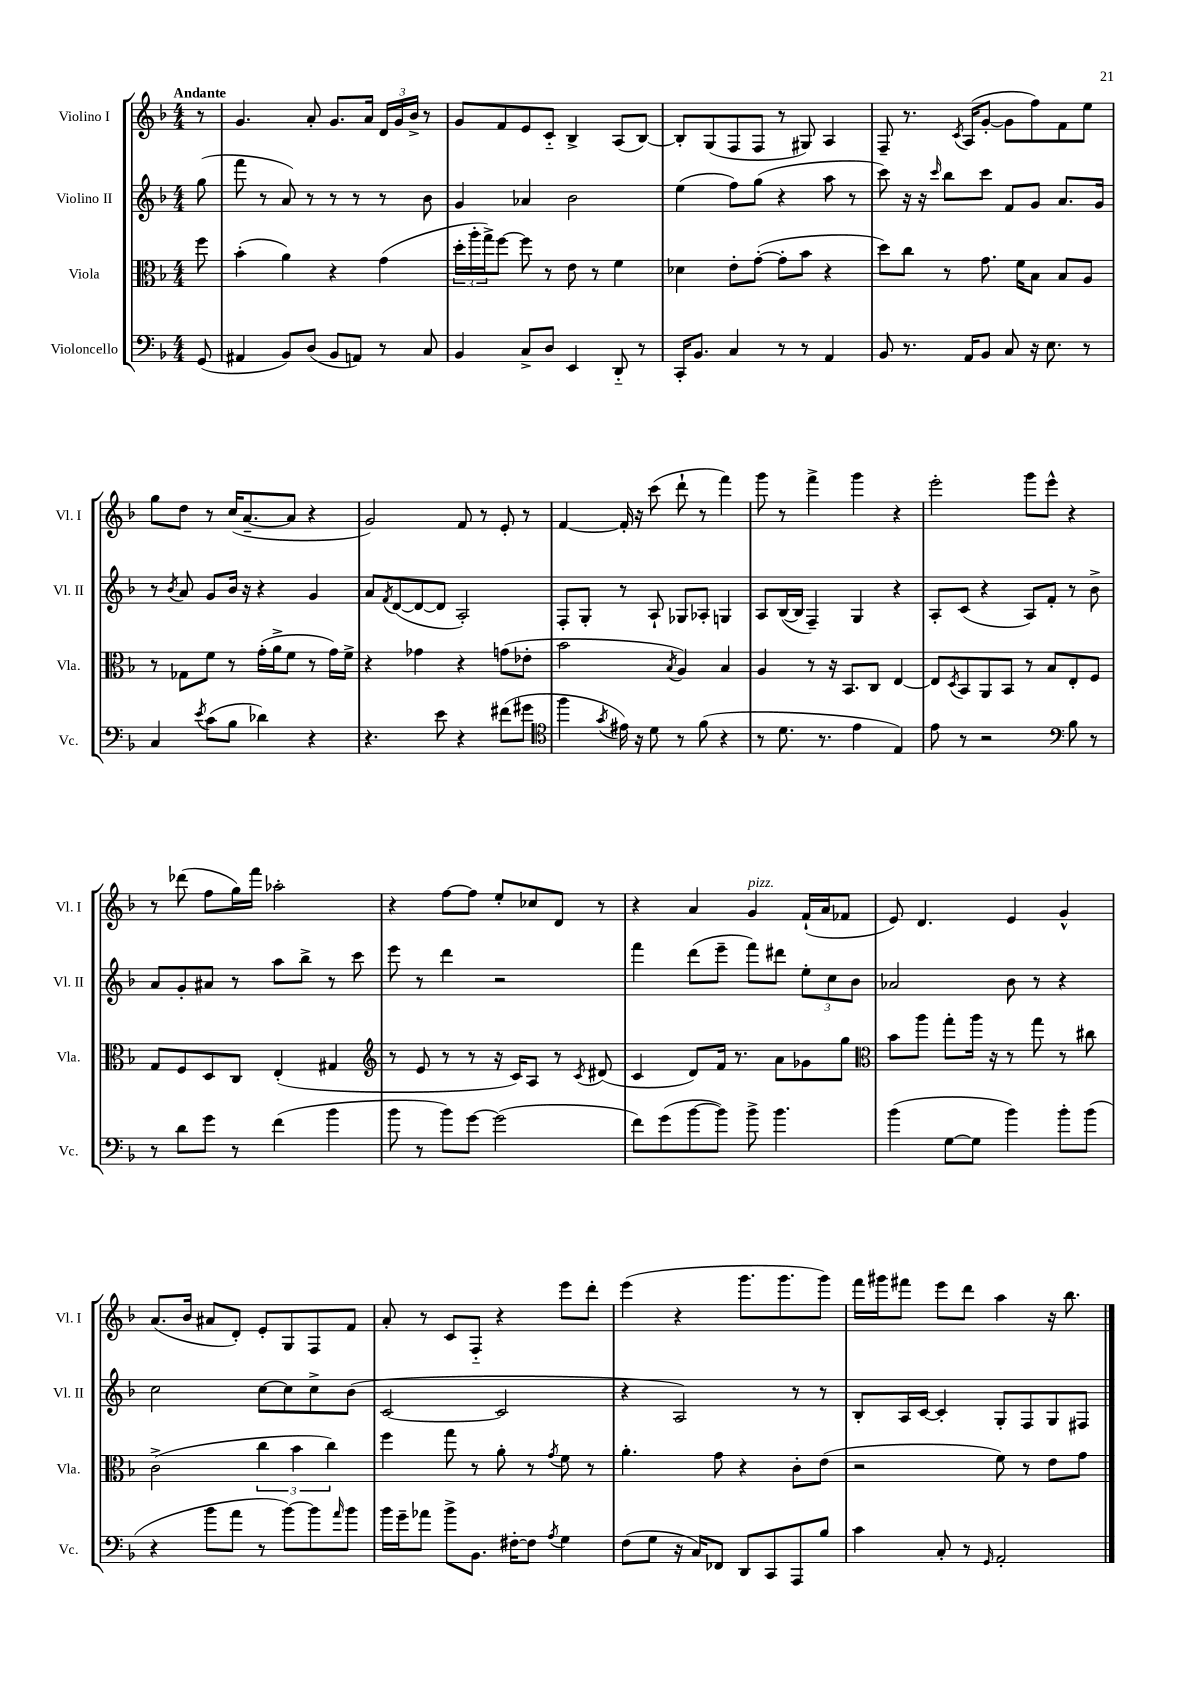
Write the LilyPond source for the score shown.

<<
\new StaffGroup <<
\new Staff = "s0" \with { instrumentName = "Violino I" shortInstrumentName = "Vl. I" } {
    \clef treble \key f \major \numericTimeSignature \time 4/4 \partial 8 \tempo "Andante"
    r8 |
    g'4. a'8-. g'8. a'16 \tuplet 3/2 { d'16 g'16 bes'16-> } r8 |
    g'8 f'8 e'8 c'8-_ bes4-> a8( bes8~) |
    bes8-. g8( f8 f8 r8 gis8) a4 |
    f8-- r8. \acciaccatura { c'8 } a16( g'8~-. g'8 f''8) f'8 e''8 |
    g''8 d''8 r8 c''16( a'8.~-- a'8 r4 |
    g'2) f'8 r8 e'8-. r8 |
    f'4~ f'16-. r16 c'''8( d'''8-! r8 f'''4) |
    g'''8 r8 f'''4-> g'''4 r4 |
    e'''2-. g'''8 e'''8-^ r4 |
    r8 des'''8( f''8 g''16) f'''16 aes''2-. |
    r4 f''8~ f''8 e''8-. ces''8 d'8 r8 |
    r4 a'4 g'4^\markup { \italic "pizz." } f'16-!( a'16 fes'8 |
    e'8) d'4. e'4 g'4-^ |
    a'8.( bes'16 ais'8 d'8-.) e'8-. g8 f8 f'8 |
    a'8-. r8 c'8 f8-_ r4 e'''8 d'''8-. |
    e'''4( r4 g'''8. g'''8. g'''8) |
    f'''16 gis'''16 fis'''8 e'''8 d'''8 a''4 r16 bes''8. \bar "|." |
}
\new Staff = "s1" \with { instrumentName = "Violino II" shortInstrumentName = "Vl. II" } {
    \clef treble \key f \major \numericTimeSignature \time 4/4 \partial 8
    g''8( |
    f'''8 r8 a'8) r8 r8 r8 r8 bes'8 |
    g'4 aes'4 bes'2 |
    e''4( f''8) g''8( r4 a''8 r8 |
    c'''8) r16 r16 \grace { c'''16 } bes''8 c'''8 f'8 g'8 a'8. g'16 |
    r8 \acciaccatura { bes'8 } a'8 g'8 bes'16 r16 r4 g'4 |
    a'8 \acciaccatura { f'8 } d'8~( d'8~ d'8 a2-.) |
    f8-. g8-. r8 a8-! ges8 aes8-. g4 |
    a8 bes16~( bes16 f4--) g4 r4 |
    a8-. c'8( r4 a8) f'8-. r8 bes'8-> |
    a'8 g'8-. ais'8 r8 a''8 bes''8-> r8 c'''8 |
    e'''8 r8 d'''4 r2 |
    f'''4 d'''8( e'''8-- f'''8) dis'''8 \tuplet 3/2 { e''8-. c''8 bes'8 } |
    aes'2 bes'8 r8 r4 |
    c''2 c''8~ c''8 c''8-> bes'8( |
    c'2~ c'2 |
    r4 a2) r8 r8 |
    bes8-. a16 c'16~ c'4-. g8-. f8 g8 fis8 \bar "|." |
}
\new Staff = "s2" \with { instrumentName = "Viola" shortInstrumentName = "Vla." } {
    \clef alto \key f \major \numericTimeSignature \time 4/4 \partial 8
    f''8 |
    bes'4-.( a'4) r4 g'4( |
    \tuplet 3/2 { d''16-. a''16-. g''16->) } f''8~ f''8 r8 e'8 r8 f'4 |
    des'4 e'8-. g'8~-.( g'8-. bes'8 r4 |
    d''8) c''8 r8 g'8. f'16 bes8 bes8 a8 |
    r8 ges8 f'8 r8 g'16-.( a'16-> f'8 r8 g'16) f'16-> |
    r4 ges'4 r4 g'8( ees'8-. |
    bes'2 \acciaccatura { bes8 } a4) bes4 |
    a4 r8 r16 bes,8. c8 e4~ |
    e8 \acciaccatura { d8 } bes,8 a,8 bes,8 r8 bes8 e8-. f8 |
    g8 f8 d8 c8 e4-.( gis4 |
    \clef treble r8 e'8 r8 r8 r16 c'16) a8 r8 \acciaccatura { c'8 } dis'8( |
    c'4 d'8) f'16 r8. a'8 ges'8 g''8 |
    \clef alto bes'8 a''8 g''8-. a''16 r16 r8 g''8 r8 cis''8 |
    c'2->( \tuplet 3/2 { c''4 bes'4 c''4) } |
    f''4 g''8 r8 a'8-. r8 \acciaccatura { g'8 } f'8 r8 |
    a'4.-. g'8 r4 c'8-. e'8( |
    r2 f'8) r8 e'8 g'8 \bar "|." |
}
\new Staff = "s3" \with { instrumentName = "Violoncello" shortInstrumentName = "Vc." } {
    \clef bass \key f \major \numericTimeSignature \time 4/4 \partial 8
    g,8( |
    ais,4 bes,8) d8( bes,8 a,8) r8 c8 |
    bes,4 c8-> d8 e,4 d,8-_ r8 |
    c,16-. bes,8. c4 r8 r8 a,4 |
    bes,8 r8. a,16 bes,8 c8 r16 e8. r8 |
    c4 \acciaccatura { e'8 } c'8( bes8 des'4) r4 |
    r4. e'8 r4 fis'8( gis'8 |
    \clef tenor f''4 \acciaccatura { g'8 } eis'16) r16 d'8 r8 f'8( r4 |
    r8 d'8. r8. e'4 e4) |
    e'8 r8 r2 \clef bass bes8 r8 |
    r8 d'8 g'8 r8 f'4( bes'4 |
    bes'8 r8 bes'8) g'8~ g'2( |
    f'8) g'8( bes'8~ bes'8) bes'8-> bes'4. |
    bes'4( g8~ g8 bes'4) bes'8-. bes'8( |
    r4 bes'8 a'8 r8 bes'8~) bes'8 \grace { a'16 } bes'8 |
    bes'16 g'16-- aes'8 bes'8-> bes,8. fis16~-. fis8 \acciaccatura { a8 } g4 |
    f8( g8 r16 c16) fes,8 d,8 c,8 a,,8 bes8 |
    c'4 c8-. r8 \grace { g,16 } a,2-. \bar "|." |
}
>>
>>
\layout { \context { \Score \remove "Bar_number_engraver" } }
